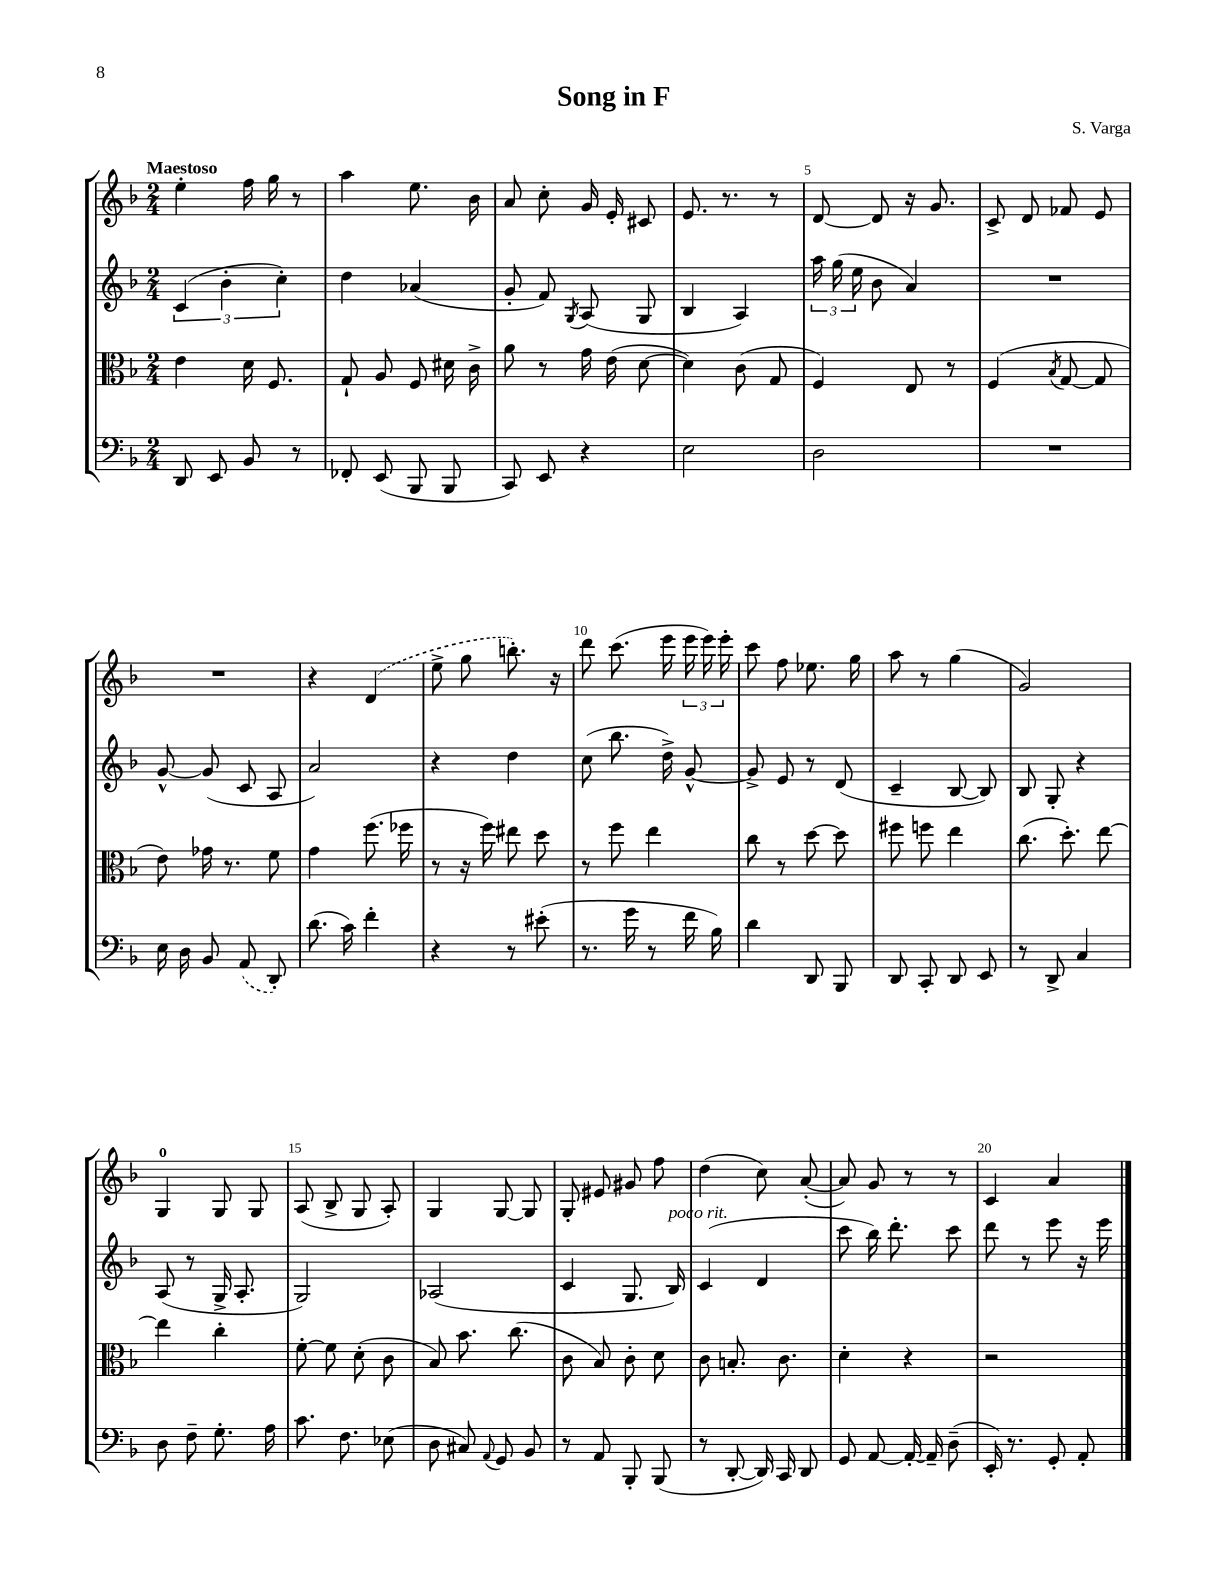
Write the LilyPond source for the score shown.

\header { title = "Song in F" composer = "S. Varga" }
<<
\new StaffGroup <<
\new Staff = "s0" {
    \clef treble \key f \major \numericTimeSignature \time 2/4 \tempo "Maestoso"
    \autoBeamOff e''4-. f''16 g''16 r8 |
    a''4 e''8. bes'16 |
    a'8 c''8-. g'16 e'16-. cis'8 |
    e'8. r8. r8 |
    d'8~ d'8 r16 g'8. |
    c'8-> d'8 fes'8 e'8 |
    R2 |
    r4 \once \slurDashed d'4( |
    e''8-> g''8 b''8.-.) r16 |
    d'''8 c'''8.( e'''16 \tuplet 3/2 { e'''16 e'''16) e'''16-. } |
    c'''8 f''8 ees''8. g''16 |
    a''8 r8 g''4( |
    g'2) |
    g4-0 g8 g8 |
    a8( bes8-> g8 a8-.) |
    g4 g8~ g8 |
    g8-. eis'8 gis'8 f''8 |
    d''4( c''8) a'8~-.( |
    a'8) g'8 r8 r8 |
    c'4 a'4 \bar "|." |
}
\new Staff = "s1" {
    \clef treble \key f \major \numericTimeSignature \time 2/4
    \autoBeamOff \tuplet 3/2 { c'4( bes'4-. c''4-.) } |
    d''4 aes'4( |
    g'8-. f'8) \acciaccatura { g8 } a8( g8 |
    bes4 a4) |
    \tuplet 3/2 { a''16 g''16( e''16 } bes'8 a'4) |
    R2 |
    g'8~-^ g'8( c'8 a8 |
    a'2) |
    r4 d''4 |
    c''8( bes''8. d''16->) g'8~-^ |
    g'8-> e'8 r8 d'8( |
    c'4-- bes8~ bes8) |
    bes8 g8-. r4 |
    a8( r8 g16-> a8.-. |
    g2) |
    aes2( |
    c'4 g8. bes16^\markup { \italic "poco rit." }) |
    c'4( d'4 |
    c'''8 bes''16) d'''8.-. c'''8 |
    d'''8 r8 e'''8 r16 e'''16 \bar "|." |
}
\new Staff = "s2" {
    \clef alto \key f \major \numericTimeSignature \time 2/4
    \autoBeamOff e'4 d'16 f8. |
    g8-! a8 f8 dis'16 c'16-> |
    a'8 r8 g'16 e'16( d'8~ |
    d'4) c'8( g8 |
    f4) e8 r8 |
    f4( \acciaccatura { bes8 } g8~ g8 |
    e'8) ges'16 r8. f'8 |
    g'4 f''8.( fes''16 |
    r8 r16 f''16) eis''8 d''8 |
    r8 f''8 e''4 |
    c''8 r8 d''8~ d''8 |
    fis''8 f''8 e''4 |
    c''8.( d''8.-.) e''8~ |
    e''4 c''4-. |
    f'8~-. f'8 d'8-.( c'8 |
    bes8) bes'8. c''8.( |
    c'8 bes8) c'8-. d'8 |
    c'8 b8.-. c'8. |
    d'4-. r4 |
    r2 \bar "|." |
}
\new Staff = "s3" {
    \clef bass \key f \major \numericTimeSignature \time 2/4
    \autoBeamOff d,8 e,8 bes,8 r8 |
    fes,8-. e,8( bes,,8 bes,,8 |
    c,8) e,8 r4 |
    e2 |
    d2 |
    R2 |
    e16 d16 bes,8 \once \slurDashed a,8( d,8-.) |
    d'8.( c'16) f'4-. |
    r4 r8 eis'8-.( |
    r8. g'16 r8 f'16 bes16) |
    d'4 d,8 bes,,8 |
    d,8 c,8-. d,8 e,8 |
    r8 d,8-> c4 |
    d8 f8-- g8.-. a16 |
    c'8. f8. ees8( |
    d8 cis8) \appoggiatura { a,8 } g,8 bes,8 |
    r8 a,8 bes,,8-. bes,,8( |
    r8 d,8~-. d,16) c,16 d,8 |
    g,8 a,8~ a,16~-. a,16-- d8--( |
    e,16-.) r8. g,8-. a,8-. \bar "|." |
}
>>
>>
\layout { \context { \Score \override BarNumber.break-visibility = ##(#f #t #t) barNumberVisibility = #(every-nth-bar-number-visible 5) } }
